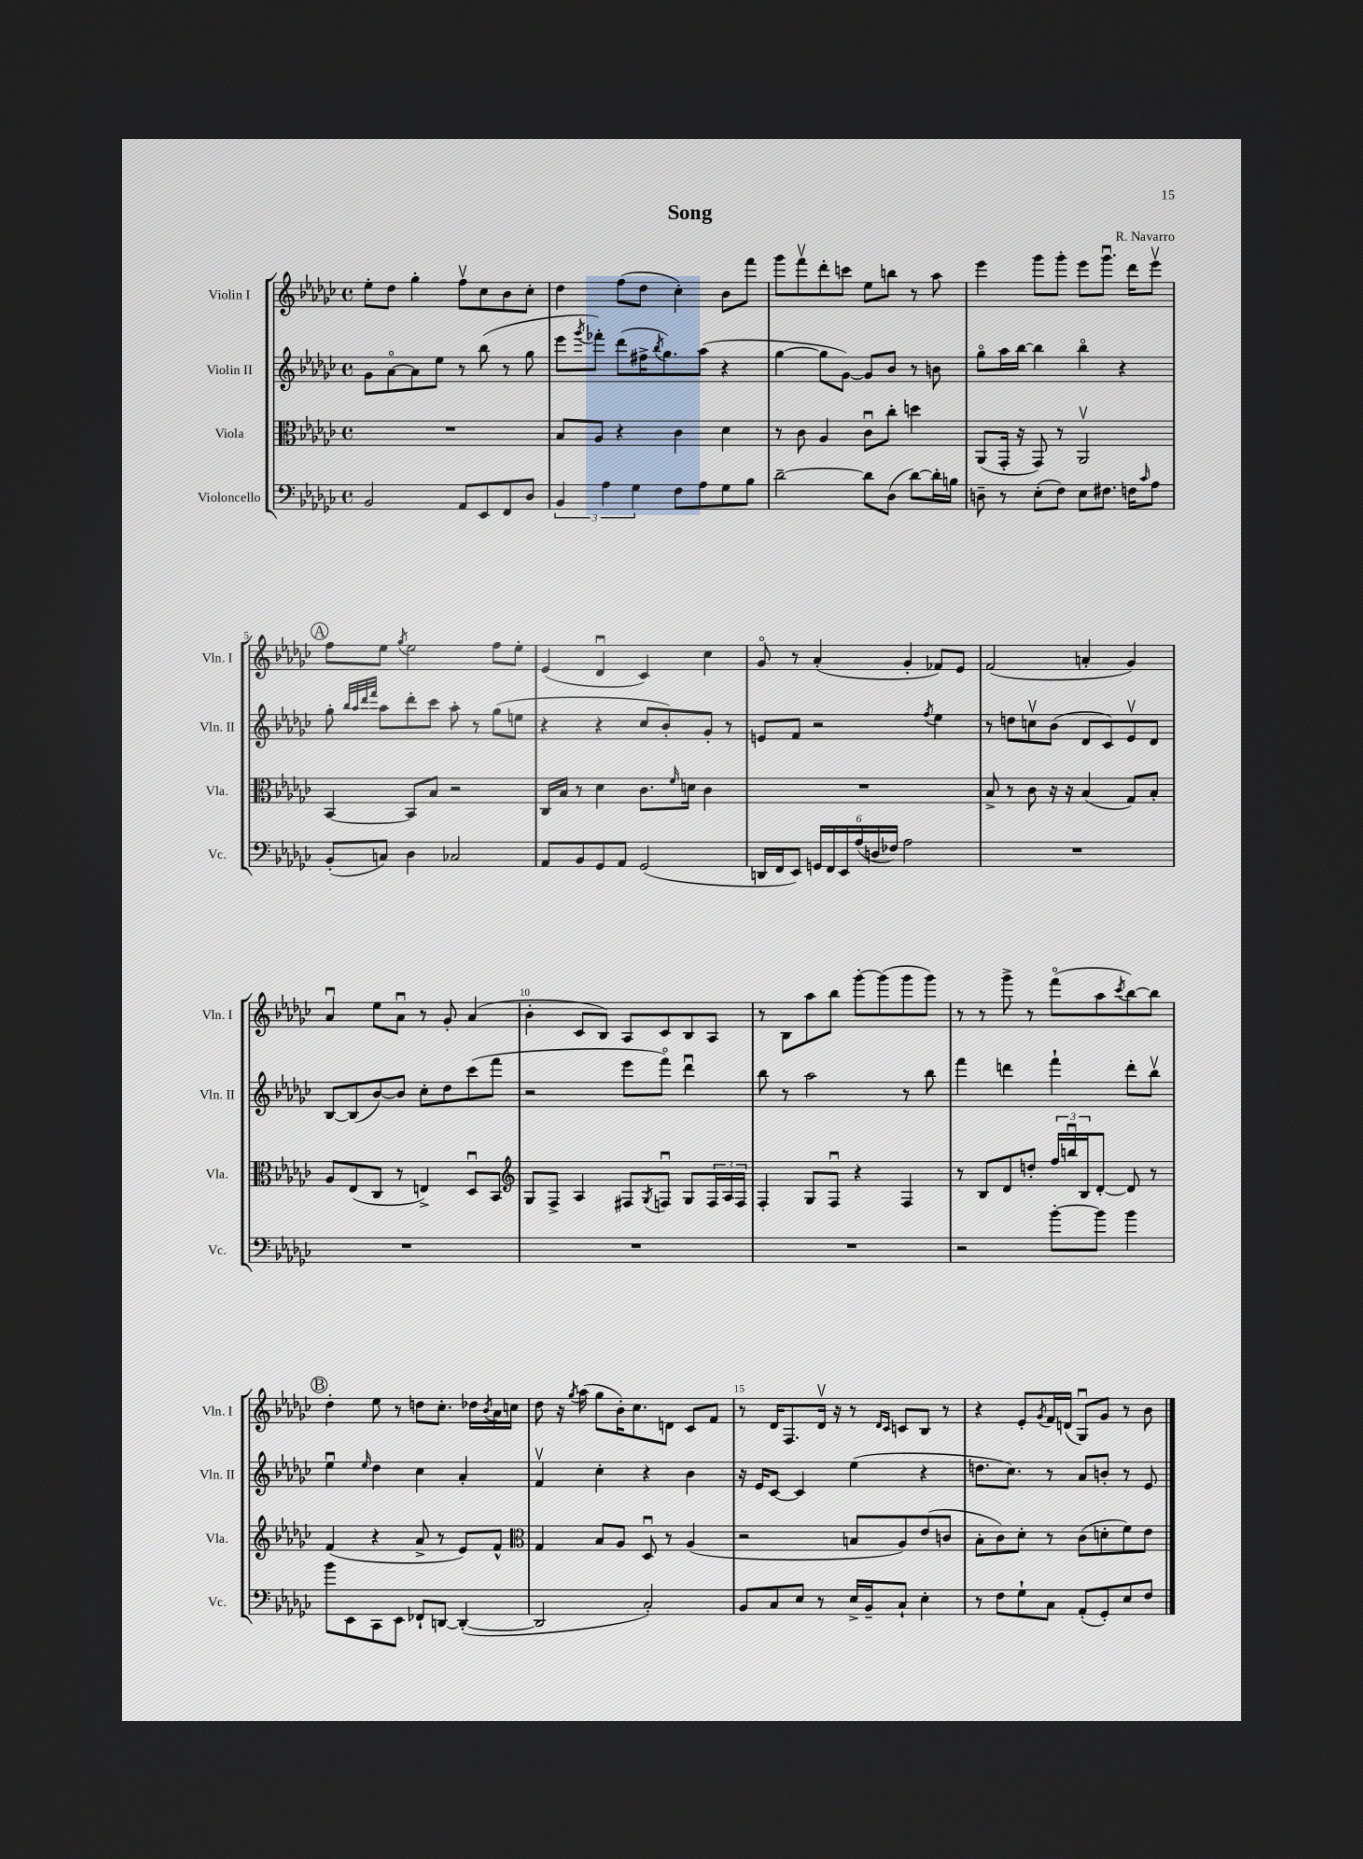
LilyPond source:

\header { title = "Song" composer = "R. Navarro" }
<<
\new StaffGroup <<
\new Staff = "s0" \with { instrumentName = "Violin I" shortInstrumentName = "Vln. I" } {
    \clef treble \key ges \major \defaultTimeSignature \time 4/4
    ees''8-. des''8 ges''4-. f''8\upbow ces''8 bes'8 ces''8-. |
    des''4 f''8( des''8 ces''4-.) bes'8 f'''8 |
    ges'''8 f'''8\upbow des'''8-. c'''8 ees''8 b''8 r8 aes''8 |
    ees'''4 ges'''8 ges'''8-. ees'''8 ges'''8.\downbow des'''16 ees'''8\upbow |
    \mark \markup { \circle "A" } f''8 ees''8 \acciaccatura { ges''8 } ees''2 f''8 ees''8-. |
    ees'4( des'4\downbow ces'4) ces''4 |
    ges'8\flageolet r8 aes'4-.( ges'4-. fes'8) ees'8 |
    f'2( a'4-. ges'4) |
    aes'4\downbow ees''8 aes'8\downbow r8 ges'8-. aes'4( |
    bes'4-. ces'8 bes8) aes8 ces'8 bes8 aes8 |
    r8 bes8 aes''8 bes''8 ges'''8~-. ges'''8( ges'''8 ges'''8) |
    r8 r8 ges'''8-> r8 f'''8\flageolet( aes''8 \acciaccatura { ces'''8 } bes''8~) bes''8 |
    \mark \markup { \circle "B" } des''4-. ees''8 r8 d''8 ces''8.-. des''16 \acciaccatura { bes'8 } aes'16 c''16 |
    des''8 r16 \acciaccatura { ges''8 } aes''16( ges''8 bes'16-.) ces''8. d'8 ces'8 f'8 |
    r8 des'16 f8. des'16\upbow r16 r8 \grace { des'16 ces'16 } c'8 bes8 r8 |
    r4 ees'8-. \acciaccatura { ges'8 } f'16 d'16( ges8\downbow) ges'8 r8 bes'8 \bar "|." |
}
\new Staff = "s1" \with { instrumentName = "Violin II" shortInstrumentName = "Vln. II" } {
    \clef treble \key ges \major \defaultTimeSignature \time 4/4
    ges'8 aes'8~\flageolet aes'8 ees''8 r8 bes''8( r8 ges''8 |
    ees'''8 \acciaccatura { ges'''8 } fes'''8-.) des'''8( fis''16-> \acciaccatura { bes''8 } ges''8.) aes''8( r4 |
    ges''4~ ges''8 ges'8~) ges'8 bes'8 r8 b'8 |
    ges''8\flageolet aes''16 bes''16~ bes''4 bes''4\flageolet r4 |
    \mark \markup { \circle "A" } ges''8-. \grace { bes''32 aes''32 des'''32 f'''32 } aes''8 des'''8-. ces'''8 aes''8-. r8 ges''8( e''8 |
    r4 r4 ces''8 bes'8-.) ges'8-. r8 |
    e'8 f'8 r2 \acciaccatura { f''8 } ees''4 |
    r8 d''8 c''8\upbow bes'8( des'8 ces'8) ees'8\upbow des'8 |
    bes8~ bes8( bes'8~) bes'8 ces''8-. des''8 ces'''8( f'''8 |
    r2 ees'''8 f'''8\flageolet) des'''4\downbow |
    bes''8 r8 aes''2 r8 bes''8 |
    f'''4 d'''4 f'''4-! d'''8-. bes''8\upbow |
    \mark \markup { \circle "B" } ees''4\downbow \grace { ees''16 } des''4 ces''4 aes'4-. |
    f'4\upbow ces''4-. r4 bes'4 |
    r16 ees'16 ces'8~ ces'4 ees''4( r4 |
    d''8. ces''8.) r8 aes'8 b'8-. r8 ees'8 \bar "|." |
}
\new Staff = "s2" \with { instrumentName = "Viola" shortInstrumentName = "Vla." } {
    \clef alto \key ges \major \defaultTimeSignature \time 4/4
    R1 |
    bes8 aes8 r4 ces'4 des'4 |
    r8 ces'8 aes4 ces'8\downbow ces''8-. d''4 |
    aes,8( ges,16-. r16 ges,8) r8 aes,2\upbow |
    \mark \markup { \circle "A" } bes,4~ bes,8 bes8 r2 |
    ces16 bes16 r8 des'4 ces'8. \grace { f'16 } d'16 ces'4 |
    R1 |
    bes8-> r8 ces'8 r16 r16 bes4( ges8) bes8-. |
    aes8 ees8( ces8 r8 e4->) des8\downbow bes,8 |
    \clef treble ges8 f8-> aes4 fis8 \acciaccatura { ges8 } f8\downbow ges8 \tuplet 3/2 { f16 aes16 f16 } |
    f4-. ges8 f8\downbow r4 f4 |
    r8 bes8 des'8 d''8-. \tuplet 3/2 { f''16 b''16\downbow bes16 } des'8~-. des'8 r8 |
    \mark \markup { \circle "B" } f'4( r4 aes'8-> r8 ees'8) f'8-^ |
    \clef alto ges4 bes8 aes8 des8\downbow r8 aes4( |
    r2 b8 aes8) ees'8( c'8 |
    bes8-. ces'8) des'8-. r8 ces'8( d'8-. f'8) ees'8 \bar "|." |
}
\new Staff = "s3" \with { instrumentName = "Violoncello" shortInstrumentName = "Vc." } {
    \clef bass \key ges \major \defaultTimeSignature \time 4/4
    bes,2 aes,8 ees,8 f,8 des8 |
    \tuplet 3/2 { bes,4 aes4 ges4 } f8 aes8 ges8 bes8 |
    des'2~-- des'8 des8( des'8~) des'16-. b16 |
    d8-- r8 ees8-.( f8) ees8 fis8. f16 \grace { ces'16 } aes8 |
    \mark \markup { \circle "A" } bes,8-.( c8) des4 ces2 |
    aes,8 bes,8 ges,8 aes,8 ges,2( |
    d,16 f,16 ees,8) \tuplet 6/4 { g,16 f,16 ees,16 aes16( d16 fes16) } aes2 |
    R1 |
    R1 |
    R1 |
    R1 |
    r2 bes'8~-. bes'8 bes'4 |
    \mark \markup { \circle "B" } bes'8 ees,8 ces,8 ees,8 fes,8-! d,8~ d,4~-.( |
    d,2 ces2-.) |
    bes,8 ces8 ees8 r8 ees16-> bes,16-- ces8-! ees4-. |
    r8 f8 ges8-! ces8 aes,8-.( ges,8-.) ees8 f8 \bar "|." |
}
>>
>>
\layout { \context { \Score \override BarNumber.break-visibility = ##(#f #t #t) barNumberVisibility = #(every-nth-bar-number-visible 5) } }
